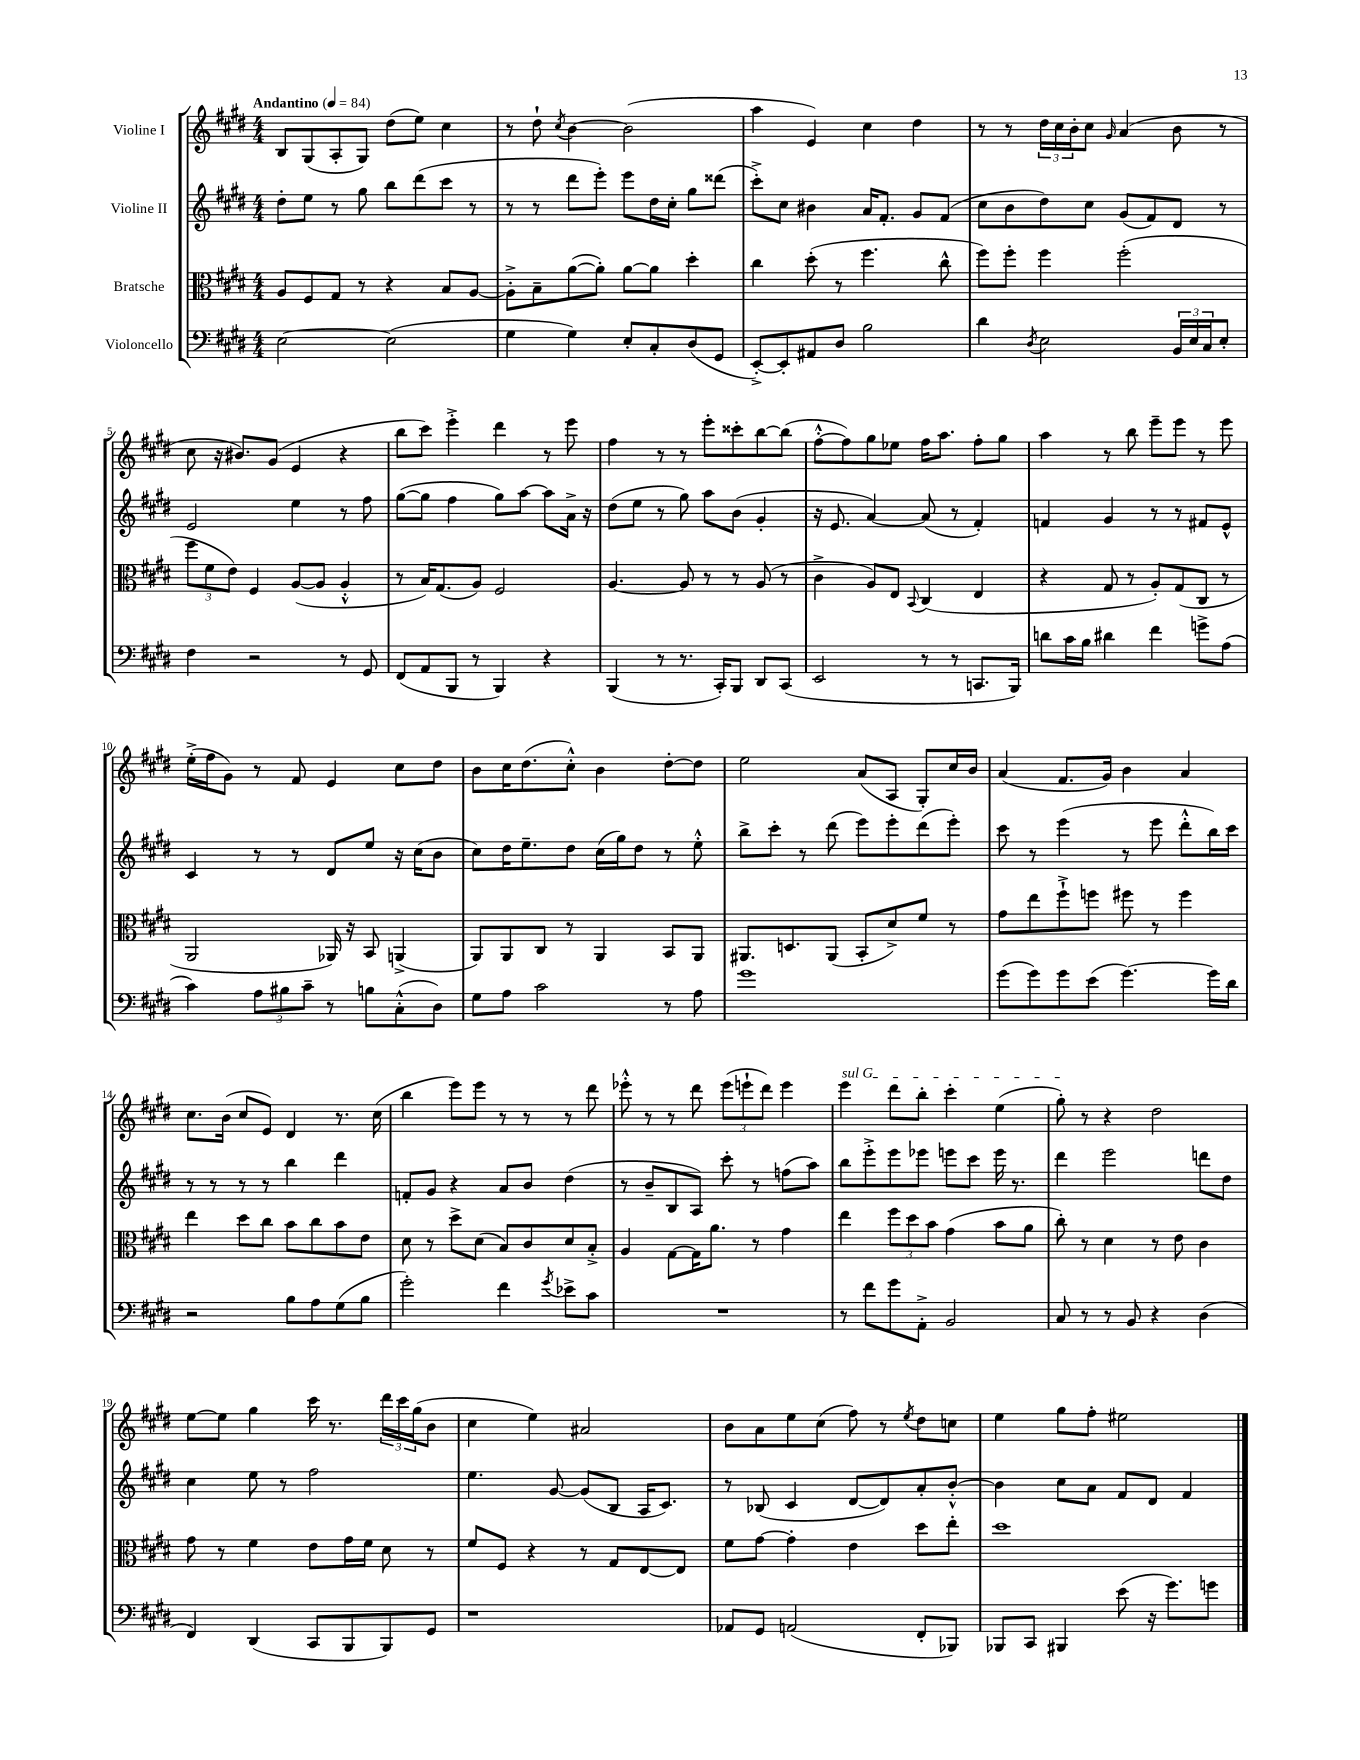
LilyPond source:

<<
\new StaffGroup <<
\new Staff = "s0" \with { instrumentName = "Violine I" } {
    \clef treble \key e \major \numericTimeSignature \time 4/4 \tempo "Andantino" 4 = 84
    b8 gis8( a8-. gis8) dis''8( e''8) cis''4 |
    r8 dis''8-! \acciaccatura { cis''8 } b'4~ b'2( |
    a''4 e'4) cis''4 dis''4 |
    r8 r8 \tuplet 3/2 { dis''16 cis''16 b'16-. } cis''8 \grace { gis'16 } a'4( b'8 r8 |
    cis''8 r16 bis'8.) gis'8( e'4 r4 |
    b''8 cis'''8) e'''4-.-> dis'''4 r8 e'''8 |
    fis''4 r8 r8 e'''8-. cisis'''8-. b''8~ b''8( |
    fis''8~-.-^ fis''8) gis''8 ees''8 fis''16 a''8. fis''8-. gis''8 |
    a''4 r8 b''8 e'''8-- e'''8 r8 e'''8 |
    e''16-.->( fis''16 gis'8) r8 fis'8 e'4 cis''8 dis''8 |
    b'8 cis''16 dis''8.( cis''8-.-^) b'4 dis''8~-. dis''8 |
    e''2 a'8( a8 gis8-.) cis''16 b'16 |
    a'4( fis'8. gis'16) b'4 a'4 |
    cis''8. b'16( cis''8 e'8) dis'4 r8. cis''16( |
    b''4 e'''8) e'''8 r8 r8 r8 dis'''8 |
    ees'''8-.-^ r8 r8 dis'''8 \tuplet 3/2 { ees'''8( e'''8-! dis'''8) } e'''4 |
    \once \override TextSpanner.bound-details.left.text = \markup { \italic "sul G" } e'''4\startTextSpan dis'''8 b''8-. cis'''4-. e''4( |
    gis''8-.\stopTextSpan) r8 r4 dis''2 |
    e''8~ e''8 gis''4 cis'''16 r8. \tuplet 3/2 { dis'''16 cis'''16 gis''16( } b'8 |
    cis''4 e''4) ais'2 |
    b'8 a'8 e''8 cis''8( fis''8) r8 \acciaccatura { e''8 } dis''8 c''8 |
    e''4 gis''8 fis''8-. eis''2 \bar "|." |
}
\new Staff = "s1" \with { instrumentName = "Violine II" } {
    \clef treble \key e \major \numericTimeSignature \time 4/4
    dis''8-. e''8 r8 gis''8 b''8 dis'''8( cis'''8 r8 |
    r8 r8 dis'''8 e'''8-.) e'''8 dis''16 cis''16-. gis''8 disis'''8( |
    cis'''8-.->) cis''8 bis'4 a'16 fis'8.-. gis'8 fis'8( |
    cis''8 b'8 dis''8) cis''8 gis'8( fis'8) dis'8 r8 |
    e'2 e''4 r8 fis''8 |
    gis''8~( gis''8 fis''4 gis''8) a''8~ a''8 a'16-> r16 |
    dis''8( e''8 r8 gis''8) a''8 b'8( gis'4-. |
    r16 e'8. a'4~) a'8( r8 fis'4-.) |
    f'4 gis'4 r8 r8 fis'8 e'8-^ |
    cis'4 r8 r8 dis'8 e''8 r16 cis''16( b'8 |
    cis''8) dis''16 e''8.-- dis''8 cis''16( gis''16) dis''8 r8 e''8-.-^ |
    b''8-> cis'''8-. r8 dis'''8( e'''8) e'''8-. dis'''8( e'''8-.) |
    cis'''8 r8 e'''4( r8 e'''8 dis'''8-.-^ b''16) cis'''16 |
    r8 r8 r8 r8 b''4 dis'''4 |
    f'8-. gis'8 r4 a'8 b'8 dis''4( |
    r8 b'8-- b8 a8) cis'''8-. r8 f''8( a''8) |
    b''8 e'''8-.-> e'''8 ees'''8 e'''8 cis'''8 e'''16 r8. |
    dis'''4 e'''2 d'''8 dis''8 |
    cis''4 e''8 r8 fis''2 |
    e''4. gis'8~ gis'8( b8 a16 cis'8.) |
    r8 bes8( cis'4 dis'8~ dis'8) a'8-. b'8~-.-^ |
    b'4 cis''8 a'8 fis'8 dis'8 fis'4 \bar "|." |
}
\new Staff = "s2" \with { instrumentName = "Bratsche" } {
    \clef alto \key e \major \numericTimeSignature \time 4/4
    a8 fis8 gis8 r8 r4 b8 a8~ |
    a8-.-> b8-- a'8~( a'8-.) a'8~ a'8 dis''4-. |
    cis''4 dis''8-.( r8 fis''4. cis''8-^ |
    fis''8) fis''8-. fis''4 fis''2-.( |
    \tuplet 3/2 { fis''8 fis'8 e'8) } fis4 a8~( a8 a4-.-^ |
    r8 b16) gis8.( a8) fis2 |
    a4.~ a8 r8 r8 a8( r8 |
    cis'4-> a8) e8 \appoggiatura { b,8 } cis4( e4 |
    r4 gis8 r8 a8-.) gis8( cis8 r8 |
    a,2 aes,16) r16 b,8 a,4->( |
    a,8) a,8 cis8 r8 a,4 b,8 a,8 |
    ais,8. d8. ais,8( b,8-. dis'8->) fis'8 r8 |
    gis'8 e''8 fis''8-!-> f''8 fis''8 r8 fis''4 |
    e''4 dis''8 cis''8 b'8 cis''8 b'8 e'8 |
    dis'8 r8 dis''8-> dis'8( b8) cis'8 dis'8 b8-.-> |
    a4 gis8~ gis16 a'8. r8 gis'4 |
    e''4 \tuplet 3/2 { fis''8 dis''8 b'8 } gis'4( b'8 a'8 |
    cis''8-.) r8 dis'4 r8 e'8 cis'4 |
    gis'8 r8 fis'4 e'8 gis'16 fis'16 dis'8 r8 |
    fis'8 fis8 r4 r8 gis8 e8~ e8 |
    fis'8 gis'8~ gis'4-. e'4 dis''8 e''8-. |
    dis''1 \bar "|." |
}
\new Staff = "s3" \with { instrumentName = "Violoncello" } {
    \clef bass \key e \major \numericTimeSignature \time 4/4
    e2~ e2( |
    gis4 gis4) e8-. cis8-. dis8( gis,8 |
    e,8~-.->) e,8-. ais,8 dis8 b2 |
    dis'4 \acciaccatura { dis8 } e2 \tuplet 3/2 { b,16 e16 cis16 } e8-. |
    fis4 r2 r8 gis,8 |
    fis,8( a,8 b,,8 r8 b,,4) r4 |
    b,,4( r8 r8. cis,16-.) b,,8 dis,8 cis,8( |
    e,2 r8 r8 c,8. b,,16) |
    d'8 cis'16 b16 dis'4 fis'4 g'8-> a8( |
    cis'4) \tuplet 3/2 { a8 bis8 cis'8-- } r8 b8 cis8-.-^( dis8) |
    gis8 a8 cis'2 r8 a8 |
    gis'1 |
    gis'8( gis'8) gis'8 e'8( gis'4.~) gis'16 dis'16 |
    r2 b8 a8 gis8( b8 |
    gis'2-.) fis'4 \acciaccatura { gis'8 } ees'8-> cis'8 |
    R1 |
    r8 fis'8 gis'8 a,8-.-> b,2 |
    cis8 r8 r8 b,8 r4 dis4( |
    fis,4) dis,4( cis,8 b,,8 b,,8) gis,8 |
    r1 |
    aes,8 gis,8 a,2( fis,8-. bes,,8) |
    bes,,8 cis,8 bis,,4 e'8( r16 gis'8.) g'8 \bar "|." |
}
>>
>>
